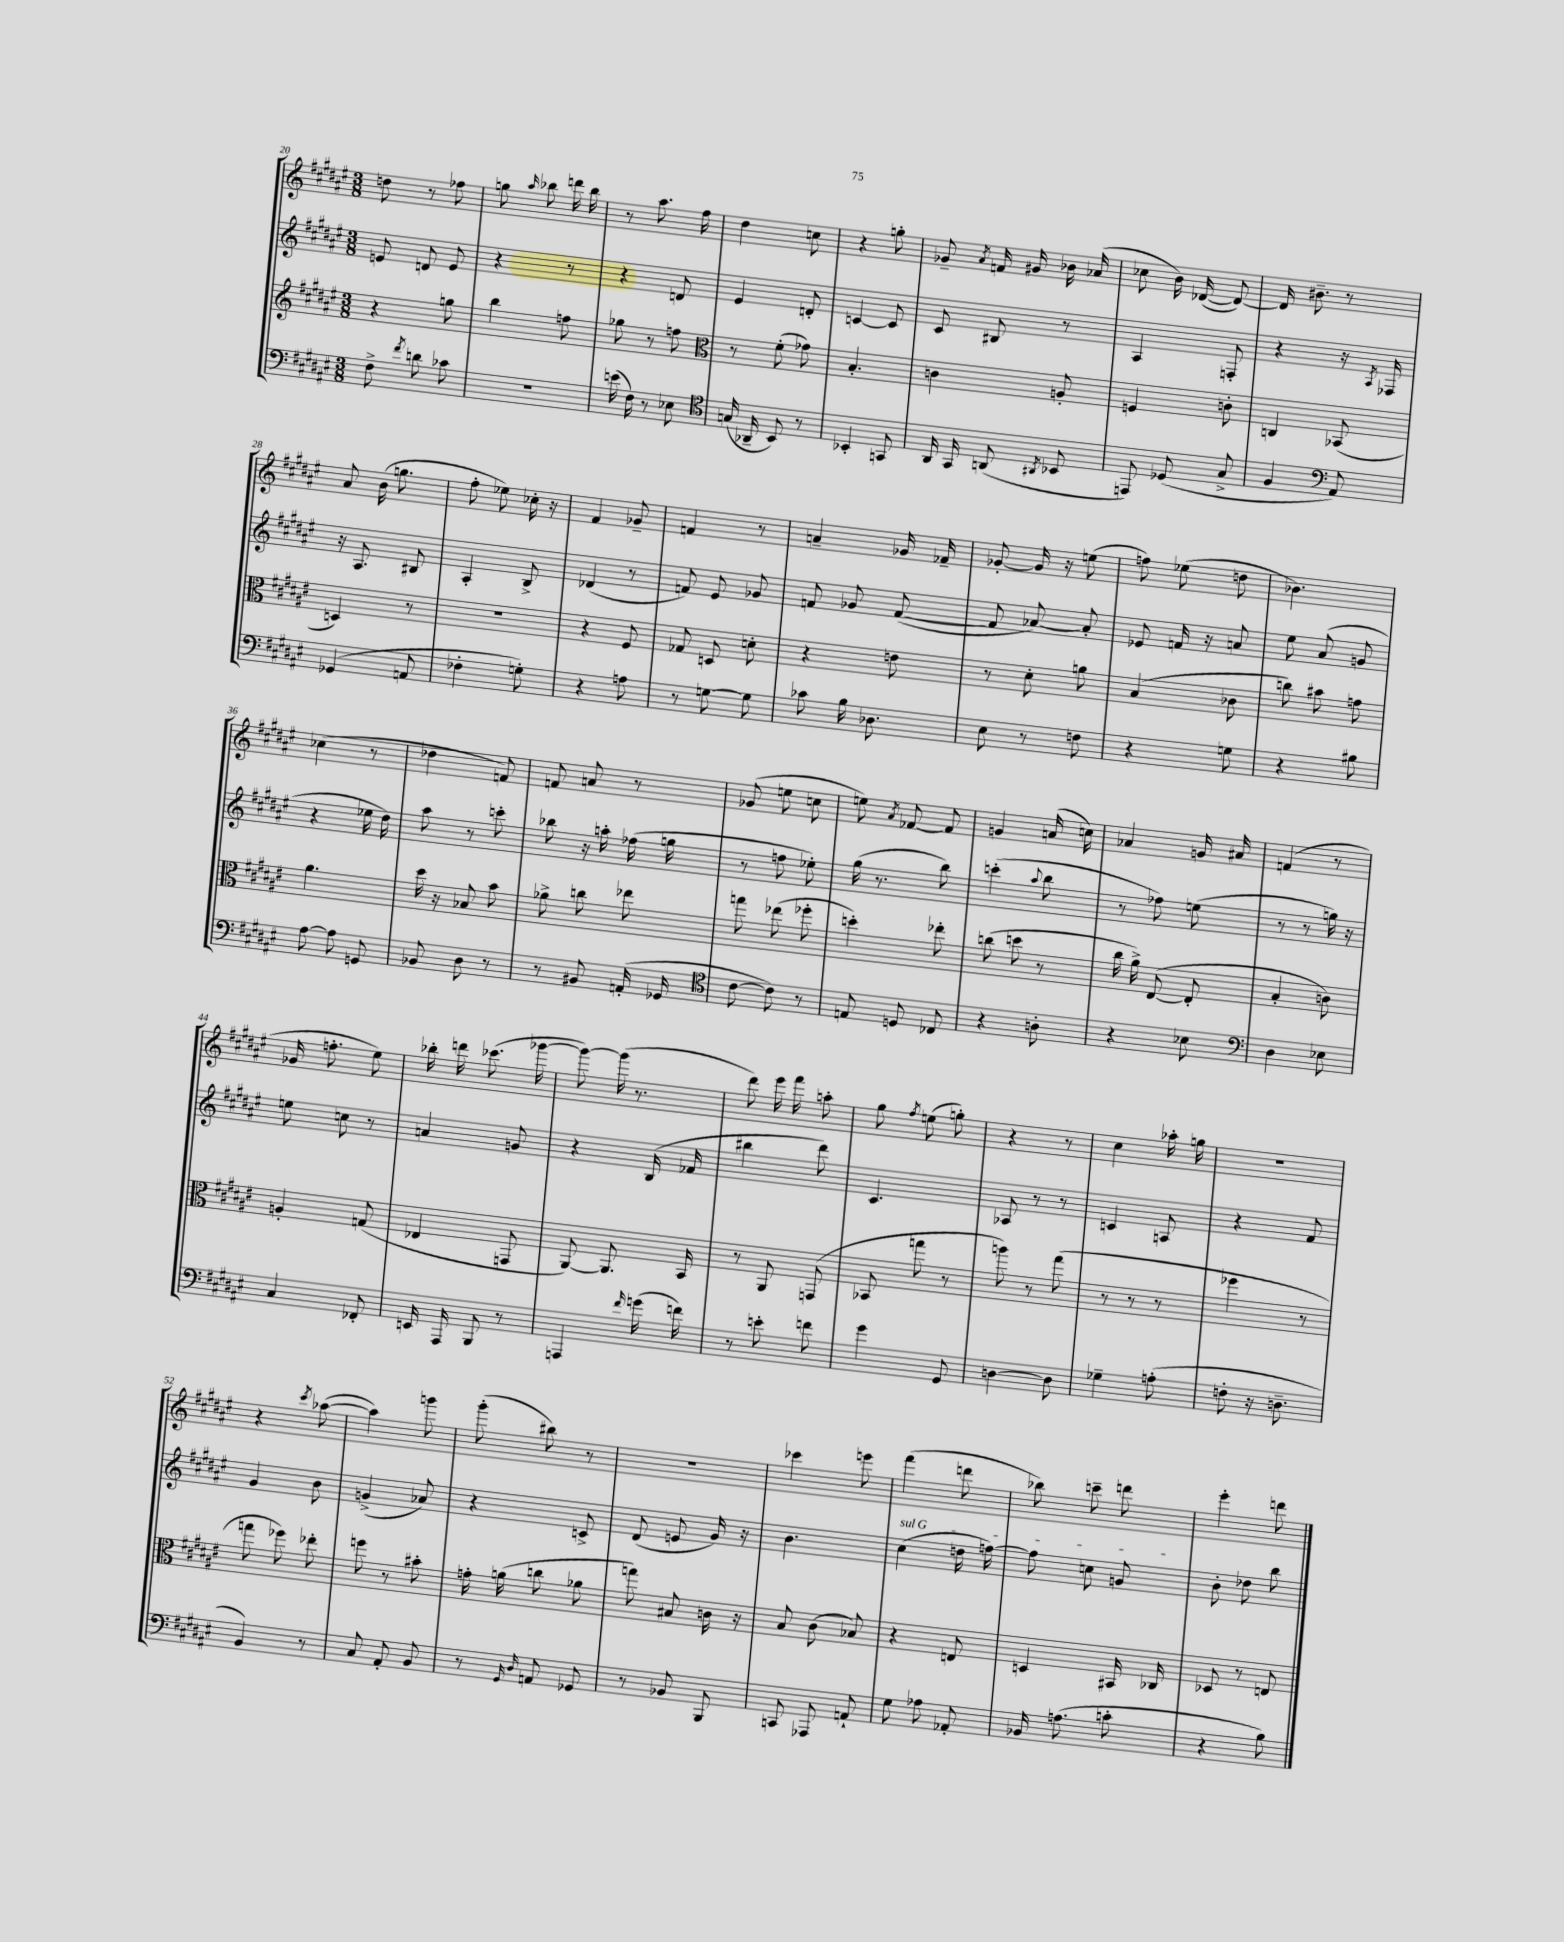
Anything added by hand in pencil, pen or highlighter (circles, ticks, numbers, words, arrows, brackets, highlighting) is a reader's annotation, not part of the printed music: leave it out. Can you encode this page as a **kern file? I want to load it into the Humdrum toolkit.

**kern	**kern	**kern	**kern
*staff4	*staff3	*staff2	*staff1
*clefF4	*clefG2	*clefG2	*clefG2
*k[f#c#g#d#a#e#]	*k[f#c#g#d#a#e#]	*k[f#c#g#d#a#e#]	*k[f#c#g#d#a#e#]
*M3/8	*M3/8	*M3/8	*M3/8
8F#^\	4r	8e/	8dd\
8qf#/	.	.	.
8d\	.	8d/	8r
8c-\	8gg\	8e/	8ff-\
=	=	=	=
4.r	4bb\	4r	8gg\
.	.	.	16qqaa#/
.	.	.	8bb-\
.	8ff\	8r	16ddd\
.	.	.	16bb-\
=	=	=	=
(16e\	8gg-\	4r	8r
16F#\)	.	.	.
8r	8r	.	8.aa#\
8E-\	8ff\	8d/	.
.	.	.	16ff#\
=	=	=	=
*clefC4	*clefC3	*	*
(16G/	8r	4e#/	4dd#\
16AA-~/	.	.	.
8BB/)	(8f#'\	.	.
8r	8g-\)	8d'/	8cc\
=	=	=	=
4BB-'/	4.B'/	[4c/	4r
8GG/	.	8c/]	8gg'\
=	=	=	=
16AA#/	4c\	8c#/	8g-~/
16GG#/	.	.	.
.	.	.	8qa#/
(8AA/	.	8B#/	16f/
.	.	.	16g#/
8qAA#/	.	.	.
8BB-/	8A'/	8r	16b-\
.	.	.	(16a-/
=	=	=	=
8EE/)	4F/	4A#/	8cc-\
(8D-/	.	.	16b\)
.	.	.	([16d-/
8G#^/	8c'\	8F'/	8d-/_)
=	=	=	=
4F#/	4C/	4r	16d-/]
.	.	.	8.b#~\
*clefF4	*	*	*
8AA#/)	(8BB-/	16r	8r
.	.	8qA#/	.
.	.	16F-/	.
=	=	=	=
(4GG-/	4D/)	16r	8a#/
.	.	8.A#/	.
.	.	.	(16b\
.	.	.	8.gg\
8AA/	8r	8B#/	.
=	=	=	=
4F-'\	4.r	4A#'/	8ff#'\
.	.	.	8ee-\)
8G'\)	.	8B^/	16cc-'\
.	.	.	16r
=	=	=	=
4r	4r	(4d-/	4f#/
8A\	8F#/	8r	8g-~/
=	=	=	=
8r	8G-/	8f/)	4f/
[8G\	8D/	8e#/	.
8G\]	8d'\	8g-/	8r
=	=	=	=
8c-\	4r	8f/	4a~/
16B\	.	8g-/	.
8.D-\	.	.	.
.	8e\	([8f/	16g-/
.	.	.	16f-~/
=	=	=	=
8E#\	8r	8f/]	[8g-'/
8r	8d#'\	[8a-/)	16g-/]
.	.	.	16r
8F\	8a\	8a-'/]	(8ee\
=	=	=	=
4r	(4B/	8e-/	8ff\)
.	.	16f/	(8ee-\
.	.	16r	.
8G\	8c-\	8a/	8dd\
=	=	=	=
4r	8cc\)	8ee#\	4.b-\)
.	8b#\	(8a#/	.
8B#\	8g\	8g/	.
=	=	=	=
[8A#\	4.a#\	4r	(4cc-\
8A#\]	.	.	.
8GG/	.	16ee-\	8r
.	.	16dd#\)	.
=	=	=	=
8BB-/	16dd#\	8aa#\	4dd-\
.	16r	.	.
8D#\	8B-/	8r	.
8r	8b\	8ccc'\	8f/)
=	=	=	=
8r	8a-^\	8bb-\	8f/
8BB#/	8cc\	16r	8a/
.	.	16aa'\	.
(16AA'/	8ee-\	(16ff-\	8r
16GG-/	.	16gg\	.
=	=	=	=
*clefC4	*	*	*
[8c#\	8gg\	8r	(8g-/
8c#\])	(8ee-\	8ff\	8ee\
8r	8ff-'\	8ee-'\)	8cc\
=	=	=	=
8E/	4dd'\)	(16gg#\	8ee\)
.	.	8.r	.
.	.	.	8qa#/
8D/	.	.	[8f-/
8C-/	8ee-'\	8bb\)	8f-/]
=	=	=	=
4r	(8cc\	(4ccc'\	4g/
.	8dd\	.	.
.	.	8qqaa#/	.
8A'\	8r	8bb\	(16a/
.	.	.	16cc\)
=	=	=	=
4r	16cc#\	8r	4a-/
.	16a#^\)	.	.
.	([8E#/	8ff-\)	.
8B-\	8E#'/]	(8ee\	16g/
.	.	.	16a#/
=	=	=	=
*clefF4	*	*	*
4D#\	4B'/	8r	(4f/
.	.	8r	.
8E-\	8c\)	16gg\)	8r
.	.	16r	.
=	=	=	=
4C#/	4A'/	8ee\	16g-/
.	.	.	8.ff'\
.	.	8cc\	.
8FF-'/	(8G/	8r	8ee#\)
=	=	=	=
16EE/	4E-/	4a/	16bb-'\
16AAA#/	.	.	16ddd\
8BBB/	.	.	(8.ccc-\
8r	8GG/	8g/	.
.	.	.	[16ggg-\
=	=	=	=
4AAA/	[8AA#/)	4r	8ggg-\_)
.	8.AA#/]	.	(16ggg-\]
.	.	.	8.r
16qqf#/	.	.	.
(16g\	.	(16B/	.
16f\)	16BB/	16f-/	.
=	=	=	=
8r	8r	4bb#\	8ddd#\)
8e'\	8AA#/	.	16eee#\
.	.	.	16fff#\
8f\	(8GG/	8ddd#\)	8aa'\
=	=	=	=
4g#\	8BB-/	4.c#/	8gg#\
.	.	.	8qff#/
.	8gg\	.	(8ee\
8GG#/	8r	.	8gg'\)
=	=	=	=
[4D\	8aa\)	8A-/	4r
.	8r	8r	.
8D\]	(8gg#\	8r	8r
=	=	=	=
4G-~\	8r	4c/	4cc#\
.	8r	.	.
(8A'\	8r	8A/	16aa-'\
.	.	.	16gg\
=	=	=	=
8F'\	4ff-\	4r	4.r
16r	.	.	.
8.D~\	.	.	.
.	8r	8f#/	.
=	=	=	=
4BB/)	8gg\	4g#/	4r
.	8ff-\)	.	.
.	.	.	8qccc#/
8r	8ee-'\	8b\	([8aa-\
=	=	=	=
8C#/	8ff\	(4g^/	4aa-\])
8AA#'/	8r	.	.
8BB/	8b#'\	8a-/)	8ggg\
=	=	=	=
8r	16g'\	4r	(8ggg#'\
.	(16a\	.	.
16qqGG#/	.	.	.
16qqD#/	.	.	.
8AA/	8cc\	.	8bb#\)
8GG-/	8a-\	8c^/	8r
=	=	=	=
8r	8gg\)	(8d#/	4.r
8BB-/	8B#/	8e/	.
8BBB/	16c\	16g#/)	.
.	16r	16r	.
=	=	=	=
8CC/	8B/	4.b\	4ccc-\
8AAA-/	(8c#\	.	.
8AA`/	8B-/)	.	8eee\
=	=	=	=
8G#\	4r	(4cc#\	(4fff#\
8A-\	.	.	.
8AA-'/	8E/	16dd\	8ddd\
.	.	[16ff\)	.
=	=	=	=
16BB-/	4D/	8ff\]	8bb-\)
(8.A\	.	.	.
.	.	8cc\	8ccc~\
8c'\	16BB#/	8g/	8ddd\
.	16C-/	.	.
=	=	=	=
4r	8D-/	8b'\	4eee#'\
.	8r	8dd-\	.
8B\)	8E/	8bb\	8ddd\
==	==	==	==
*-	*-	*-	*-
